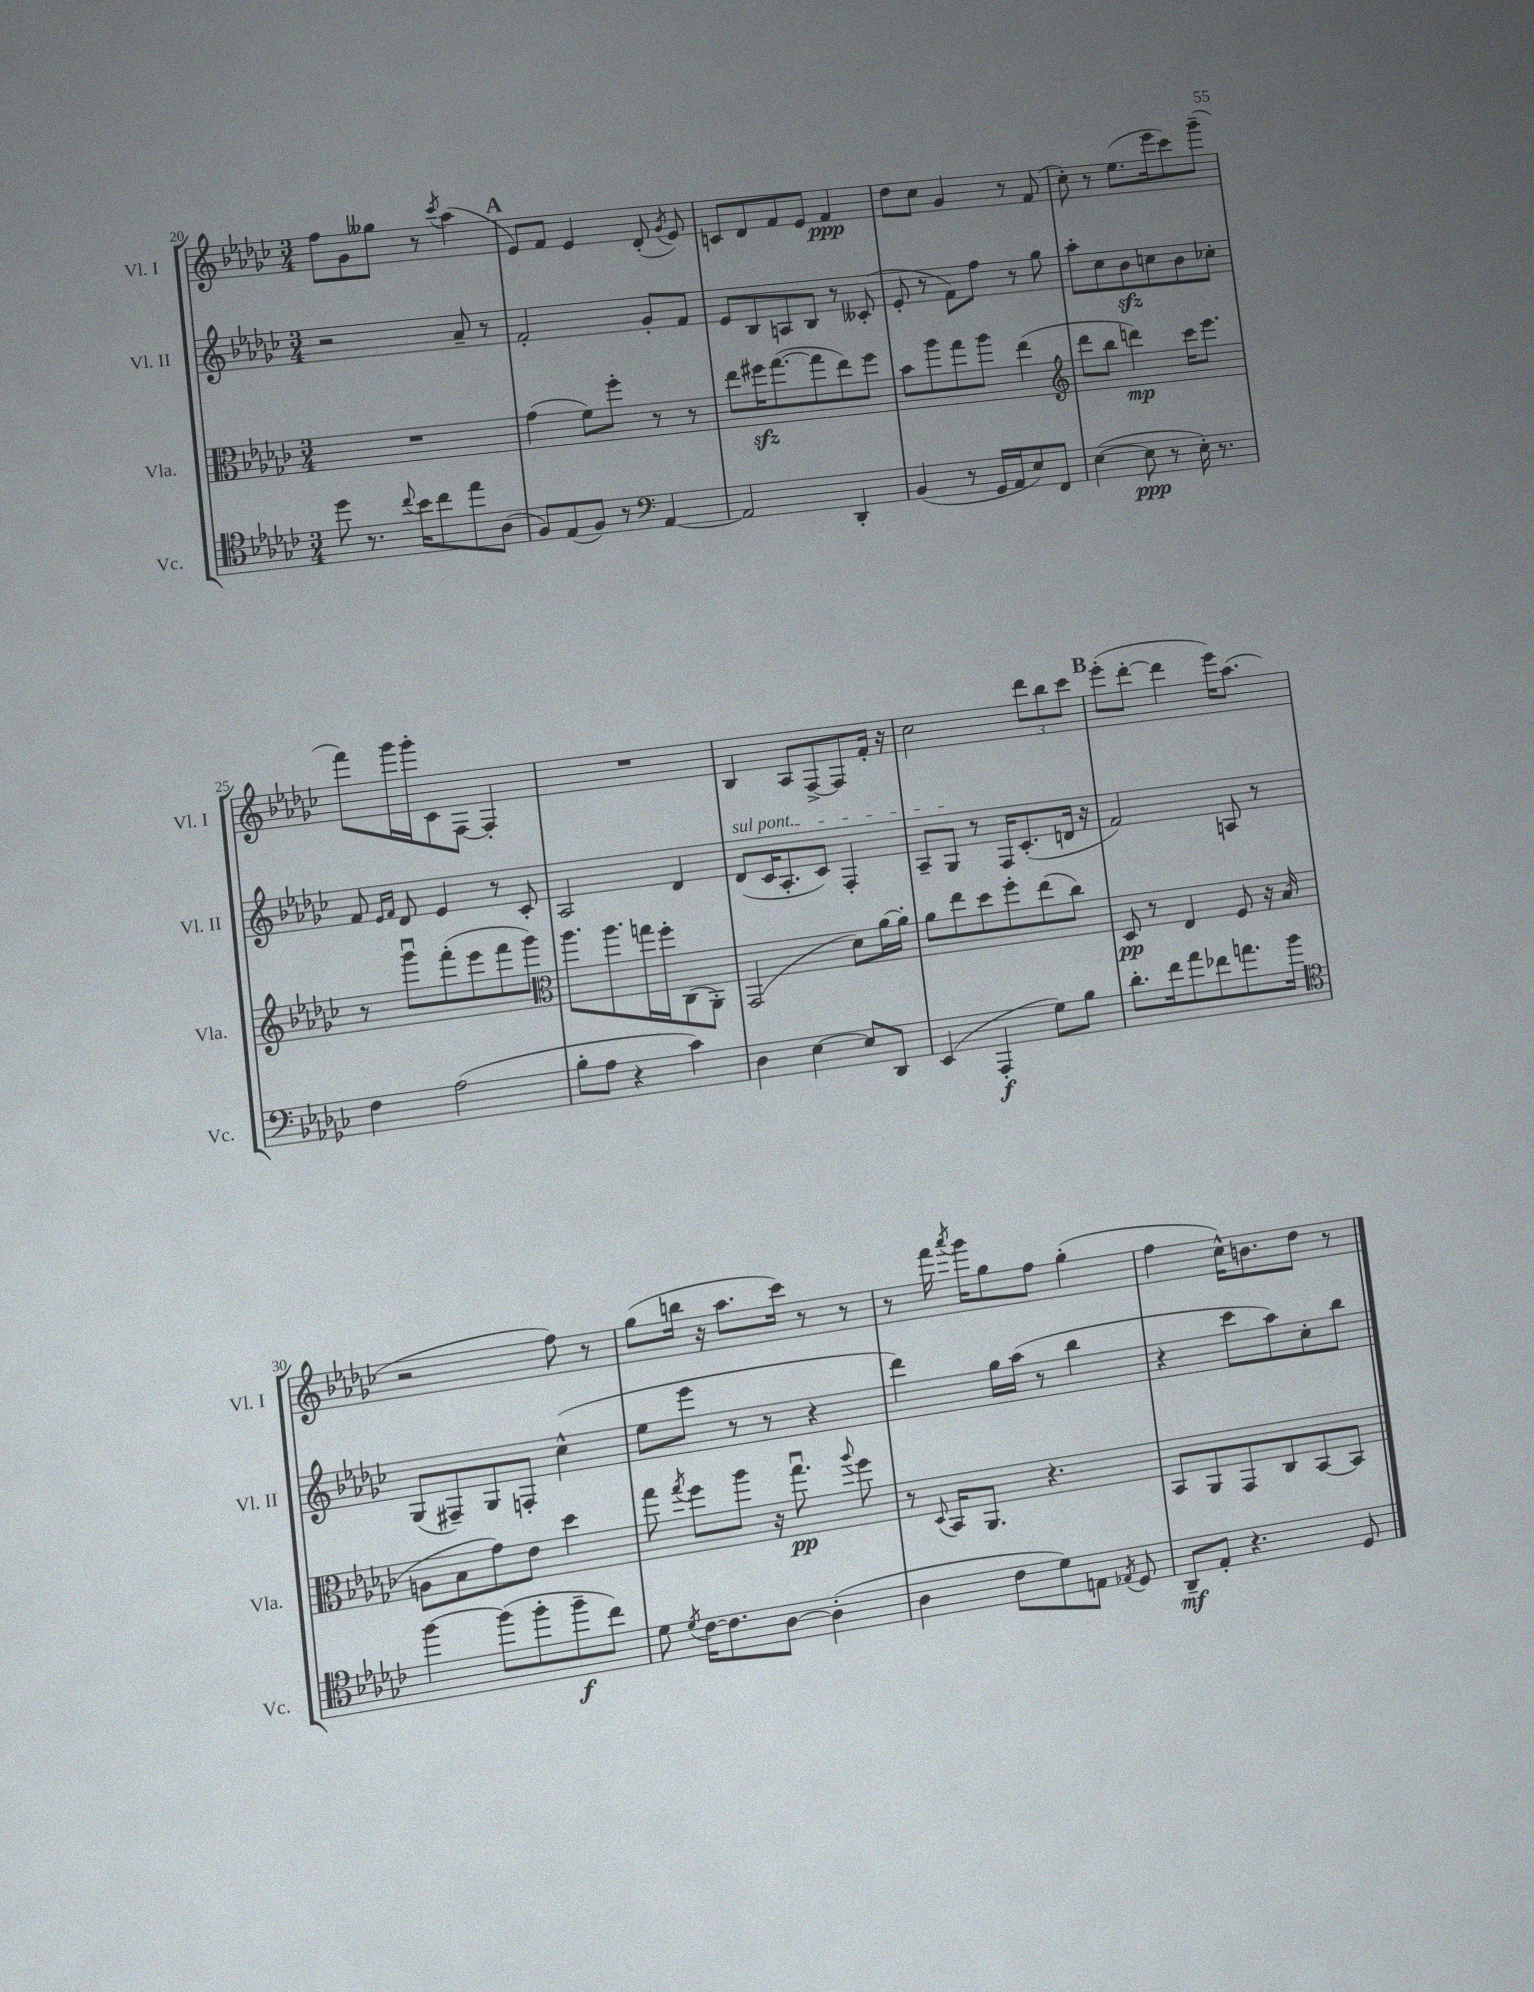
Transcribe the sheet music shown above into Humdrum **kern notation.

**kern	**dynam	**kern	**dynam	**kern	**kern	**dynam
*part4	*part4	*part3	*part3	*part2	*part1	*part1
*staff4	*staff4	*staff3	*staff3	*staff2	*staff1	*staff1
*I"Vc.	*	*I"Vla.	*	*I"Vl. II	*I"Vl. I	*
*I'Vc.	*	*I'Vla.	*	*I'Vl. II	*I'Vl. I	*
*clefC4	*	*clefC3	*	*clefG2	*clefG2	*
*k[b-e-a-d-g-c-]	*	*k[b-e-a-d-g-c-]	*	*k[b-e-a-d-g-c-]	*k[b-e-a-d-g-c-]	*
*M3/4	*	*M3/4	*	*M3/4	*M3/4	*
=20	=20	=20	=20	=20	=20	=20
8dd-\	.	2.r	.	2r	8ff\L	.
8.r	.	.	.	.	8g-\	.
.	.	.	.	.	8gg--X\J	.
8qqcc-/	.	.	.	.	.	.
16b-\KL	.	.	.	.	.	.
8cc-\	.	.	.	.	8r	.
.	.	.	.	.	8qccc-/	.
8ee-\	.	.	.	8a-~/	(4aa-\	.
(8A-\J	.	.	.	8r	.	.
!!LO:REH:place=s1:t=A
=21	=21	=21	=21	=21	=21	=21
8F/L)	.	(4g-\	.	2f'/	8e-/L)	.
(8E-/	.	.	.	.	8f/J	.
8F/J)	.	8f\L)	.	.	4e-/	.
8r	.	8ff'\J	.	.	.	.
*clefF4	*	*	*	*	*	*
[4AA-/	.	8r	.	8g-'/L	(8d-'/	.
.	.	.	.	.	8qg-/	.
.	.	8r	.	8f/J	8e-/)	.
=22	=22	=22	=22	=22	=22	=22
2AA-/]	.	8ee-\L	.	8e-/L	8cn/L	.
.	.	16ff#Xzz\K	.	8B-/	8d-/	.
.	.	([8.gg-\	.	.	.	.
.	.	.	.	8An/	8f/	.
.	.	8gg-\]	.	8B-/J	8e-/J	.
4DD-'/	.	8ee-\)	.	8r	4f/	ppp
.	.	8ff#\J	.	(8c--X'/	.	.
=23	=23	=23	=23	=23	=23	=23
(4BB-/	.	8b-\L	.	8e-'/	8dd-\L	.
.	.	8aa-\	.	8r	8cc-\J	.
8r	.	8gg-\	.	8f\L)	4g-/	.
16GG-/LL	.	8aa-\J	.	8ff\J	.	.
16AA-/J	.	.	.	.	.	.
8E-/)	.	(4ee-\	.	8r	8r	.
8FF/J	.	.	.	8gg-\	(8f/	.
=24	=24	=24	=24	=24	=24	=24
*	*	*clefG2	*	*	*	*
([4E-\	.	8ddd-\L	.	8aa-'\L	8cc-'\)	.
.	.	8bb-\J	.	8cc-\	8r	.
8E-\]	ppp	4dddn\)	mp	8b-zz\	(8.ee-\L	.
8r	.	.	.	8ccn\	.	.
.	.	.	.	.	16eee-\k	.
16E-'\)	.	16ccc-\KL	.	8b-\	8ccc-\)	.
8.r	.	8.eee-\J	.	.	.	.
.	.	.	.	8cc-X'\J	(8ggg-~\J	.
!!LO:LB:g=z
=25	=25	=25	=25	=25	=25	=25
4F\	.	8r	.	8f/	8fff\L)	.
.	.	.	.	16qqe-/LL	.	.
.	.	.	.	16qqf/JJ	.	.
.	.	8ggg-u\L	.	8d-/	16ggg-\L	.
.	.	.	.	.	16ggg-'\J	.
(2A-\	.	(8fff'\	.	4e-/	8c-\	.
.	.	8eee-\	.	.	[8F\J	.
.	.	8fff\	.	8r	4F'/]	.
.	.	8ggg-\J)	.	8c-'/	.	.
=26	=26	=26	=26	=26	=26	=26
*	*	*clefC3	*	*	*	*
8B-'\L	.	8.aa-\L	.	2A-/	2.r	.
8A-\J	.	.	.	.	.	.
.	.	8.aa-\	.	.	.	.
4r	.	.	.	.	.	.
.	.	16ggn\L	.	.	.	.
.	.	16ff'\J	.	.	.	.
4c-\)	.	(8C-\	.	4d-/	.	.
.	.	8AA-'\J)	.	.	.	.
=27	=27	=27	=27	=27	=27	=27
!	!	!	!	!LO:TX:a:i:t=sul pont.	!	!
4D-\	.	(2GG-/	.	(8d-/L	4B-/	.
.	.	.	.	16c-/K	.	.
.	.	.	.	8.A-'/	.	.
[4E-\	.	.	.	.	8A-/L	.
.	.	.	.	8c-/J)	[8F^/	.
8E-/L]	.	8d-\L)	.	4F'/	8F/]	.
8DD-/J	.	[16a-\L	.	.	16f'/Jk	.
.	.	16a-'\JJ]	.	.	16r	.
=28	=28	=28	=28	=28	=28	=28
(4EE-/	.	8a-\L	.	8A-~/L	2cc-\	.
.	.	8ee-\	.	8G-/J	.	.
4AAA-'/	f	8dd-\	.	8r	.	.
.	.	8ff'\	.	16F/KL	.	.
.	.	.	.	(8.c-'/	.	.
8G-\L)	.	(8ee-\	.	.	12ddd-\L	.
.	.	.	.	.	12bb-\	.
8B-\J	.	8cc-\J)	.	16dn/Jk	.	.
.	.	.	.	.	12ccc-\J	.
.	.	.	.	16r	.	.
!!LO:REH:place=s1:t=B
=29	=29	=29	=29	=29	=29	=29
8.d-'\L	.	8D-/	pp	2f/)	(8eee-'\L	.
.	.	8r	.	.	[8ddd-'\J	.
16f\k	.	.	.	.	.	.
8a-\	.	4E-/	.	.	4ddd-\]	.
8f-X\	.	.	.	.	.	.
8.an\	.	8F/	.	8An/	16eee-\KL)	.
.	.	.	.	.	(8.aa-\J	.
.	.	16r	.	8r	.	.
16b-\Jk	.	(16B-/	.	.	.	.
!!LO:LB:g=z
=30	=30	=30	=30	=30	=30	=30
*clefC4	*	*	*	*	*	*
[4ff\	.	8An\L	.	(8G-/L	2r	.
.	.	8B-\	.	8F#X~/)	.	.
(8ff\L]	.	8g-\)	.	8G-/	.	.
8ff'\	.	8e-\J	.	8Fn'/J	.	.
8ff~\	f	4dd-\	.	(4cc-^^\	8ff\)	.
8cc-\J)	.	.	.	.	8r	.
=31	=31	=31	=31	=31	=31	=31
8d-\	.	8gg-\	.	8ee-\L	(8gg-\L	.
8qd-/	.	8qgg-/	.	.	.	.
[16c-\KL	.	8ff\L	.	8eee-\J	16bbn\Jk	.
8.c-\]	.	.	.	.	16r	.
.	.	8aa-\J	.	8r	8.aa-\L	.
[8A-\J	.	16r	.	8r	.	.
.	.	8.gg-u\	pp	.	16ccc-\Jk)	.
(4A-'\]	.	.	.	4r	8r	.
.	.	8qqaa-/	.	.	.	.
.	.	8ff\	.	.	8r	.
=32	=32	=32	=32	=32	=32	=32
4A-\	.	8r	.	4ddd-\)	8r	.
.	.	8qqD-/	.	.	.	.
.	.	16BB-/KL	.	.	16fff\	.
.	.	.	.	.	8qaaa-/	.
.	.	8.AA-/J	.	.	16ggg-\KL	.
8c-\L	.	.	.	16gg-\LL	8gg-\	.
.	.	.	.	(16aa-\JJ	.	.
8d-\)	.	4.r	.	8r	8ff\J	.
8En\J	.	.	.	4bb-\	(4gg-'\	.
8qE-X/	.	.	.	.	.	.
8D-/	.	.	.	.	.	.
=33	=33	=33	=33	=33	=33	=33
8AA-~/L	mf	8BB-/L	.	4r	4ff\	.
8E-'/J	.	8AA-/	.	.	.	.
4.r	.	8GG-/	.	8ccc-\L	16cc-^^\KL)	.
.	.	.	.	.	8.bn\	.
.	.	8C-/	.	8aa-\)	.	.
.	.	[8BB-/	.	8cc-'\	8dd-\J	.
8D-/	.	8BB-/J]	.	8bb-\J	8r	.
==	==	==	==	==	==	==
*-	*-	*-	*-	*-	*-	*-
